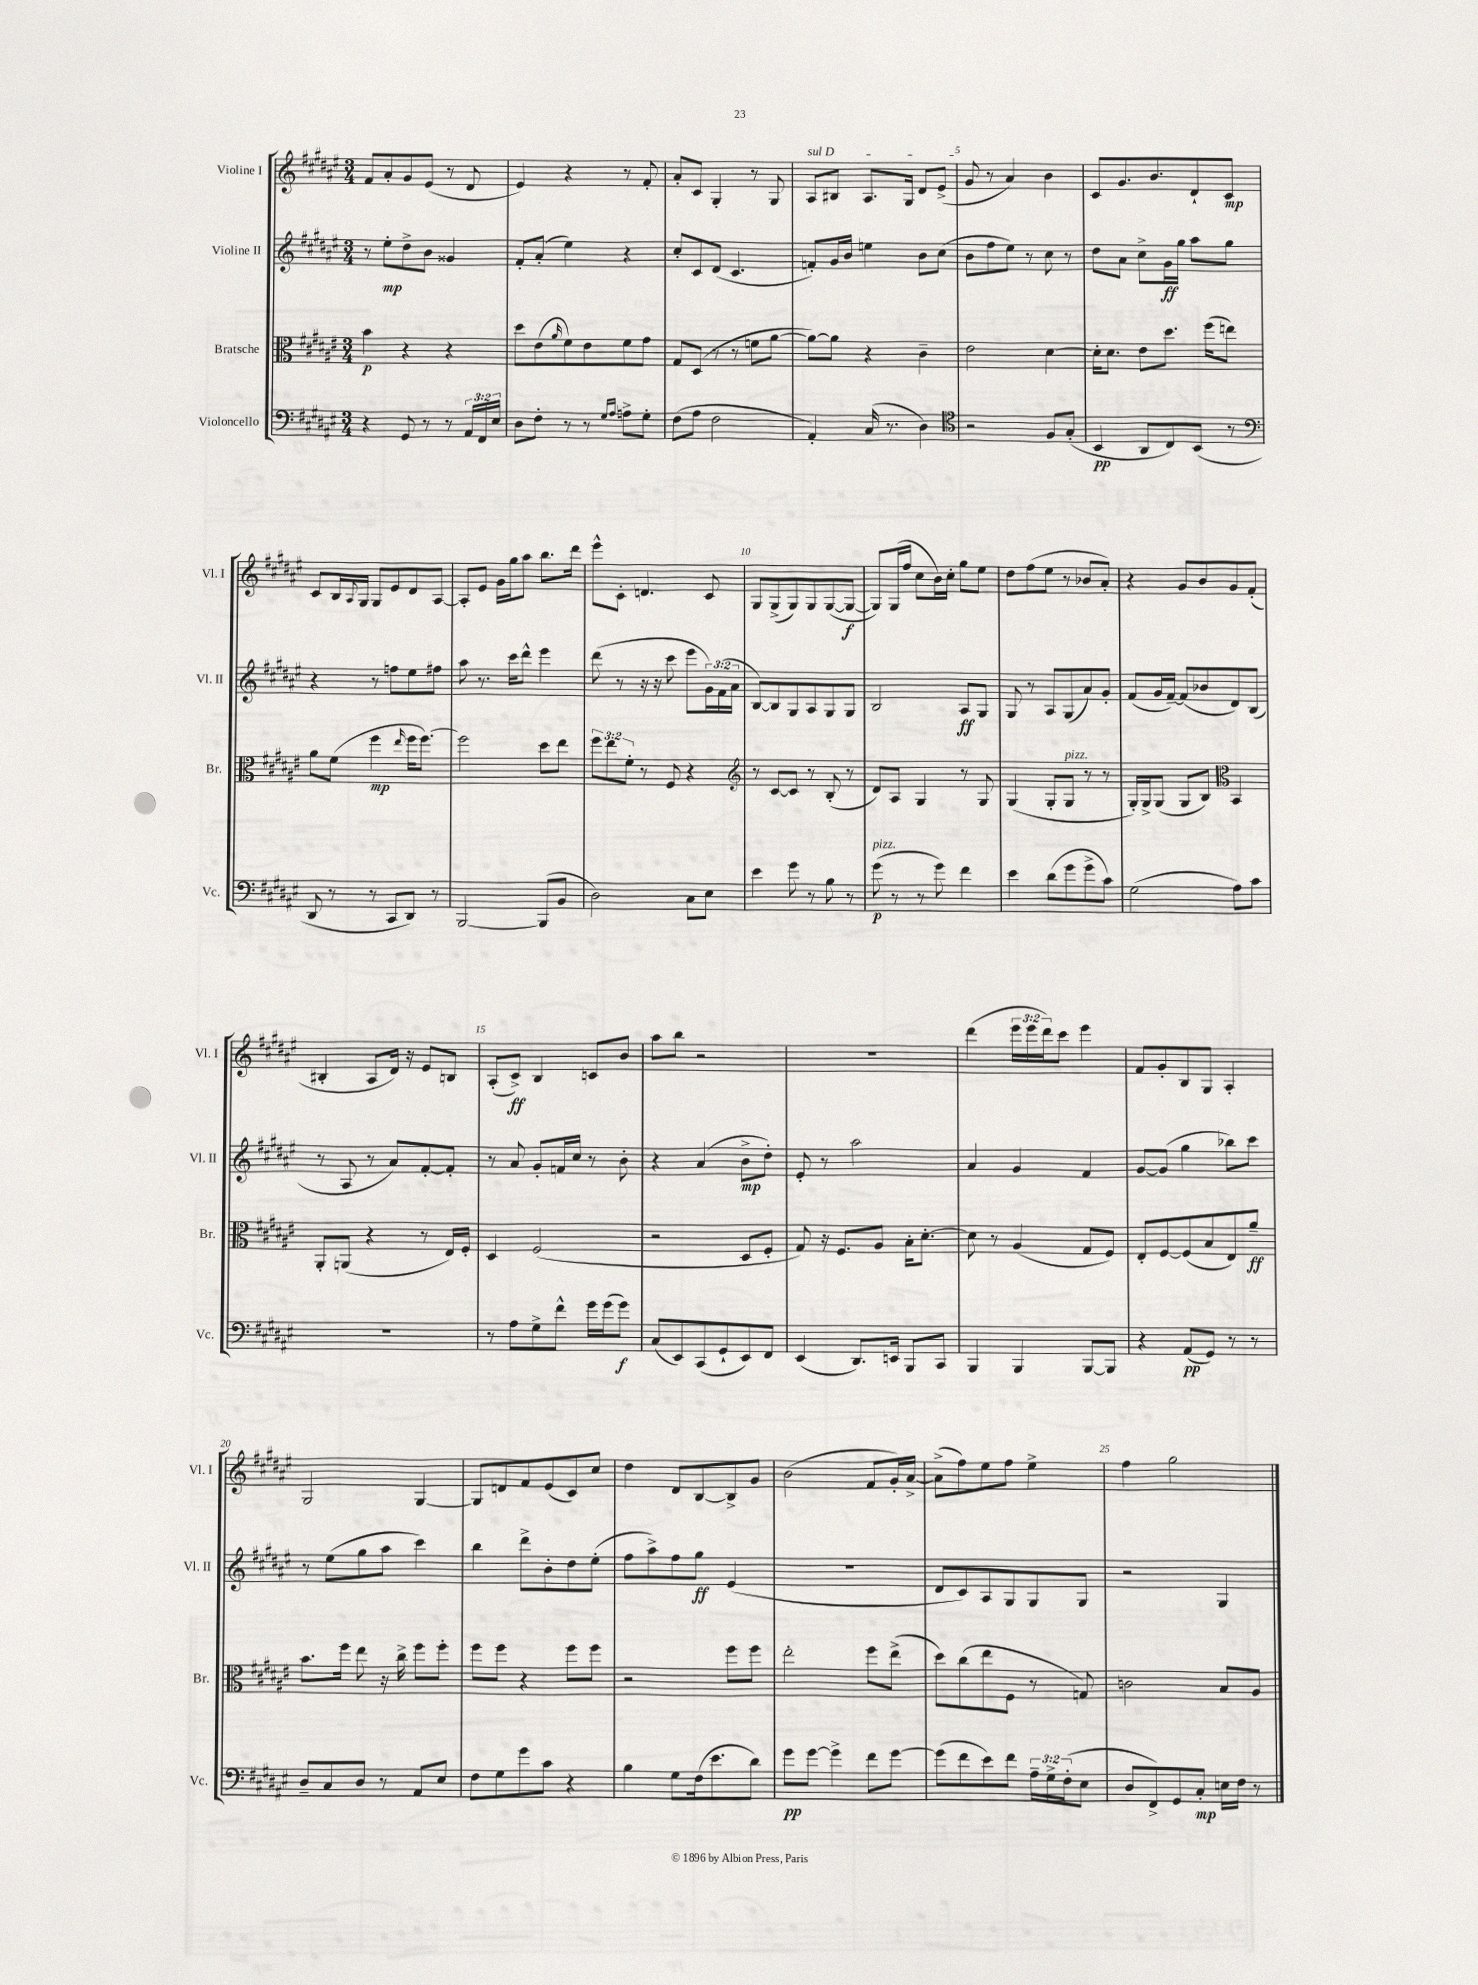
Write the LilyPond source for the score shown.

<<
\new StaffGroup <<
\new Staff = "s0" \with { instrumentName = "Violine I" shortInstrumentName = "Vl. I" } {
    \clef treble \key fis \major \numericTimeSignature \time 3/4 \override Staff.TupletNumber.text = #tuplet-number::calc-fraction-text
    fis'8 ais'8-. gis'8 eis'8( r8 dis'8 |
    eis'4) r4 r8 fis'8-. |
    ais'8-. cis'8 gis4-. r8 gis8 |
    \once \override TextSpanner.bound-details.left.text = \markup { \italic "sul D" } ais8\startTextSpan bis8 ais8. gis16 dis'8 eis'8->( |
    gis'8\stopTextSpan r8 ais'4) b'4 |
    cis'8 gis'8. b'8. dis'8-! cis'8\mp |
    cis'8 b16 \appoggiatura { ais8 } gis16 gis8 eis'8 dis'8 ais8~ |
    ais8-. eis'8 gis'16 gis''16 ais''8 b''8. dis'''16 |
    eis'''8-^ cis'8-. d'4. cis'8 |
    gis8 gis8->( gis8) gis8 gis8~( gis8~\f |
    gis8) gis16( fis''16 cis''8 b'16) cis''16-. gis''8 eis''8 |
    dis''8 fis''8( eis''8 r8 bes'8 ais'8-.) |
    r4 gis'8 b'8 gis'8 fis'8-.( |
    bis4-. ais8 dis'16) r16 eis'8 b8 |
    ais8-.( cis'8->\ff) b4 c'8 b'8 |
    ais''8 b''8 r2 |
    R2. |
    dis'''4( \tuplet 3/2 { eis'''16 eis'''16 dis'''16) } cis'''8 eis'''4 |
    fis'8 gis'8-. b8 gis8 ais4-. |
    gis2 gis4~ |
    gis8 d'8 fis'8 eis'8( cis'8) cis''8 |
    dis''4 dis'8 b8~ b8-> gis'8 |
    b'2( fis'8 gis'16-.) ais'16~-> |
    ais'8->( fis''8) eis''8 fis''8 eis''4-> |
    fis''4 gis''2 \bar "|." |
}
\new Staff = "s1" \with { instrumentName = "Violine II" shortInstrumentName = "Vl. II" } {
    \clef treble \key fis \major \numericTimeSignature \time 3/4 \override Staff.TupletNumber.text = #tuplet-number::calc-fraction-text
    r8 eis''8-.\mp dis''8-> b'8 gisis'4 |
    fis'8-. ais'8-.( eis''4) r4 |
    cis''8-. cis'8 dis'8( cis'4. |
    f'8-.) gis'16 b'16 e''4 b'8 cis''8( |
    b'8 fis''8 eis''8) r8 cis''8 r8 |
    dis''8 ais'8 cis''8-> gis'16\ff gis''16 ais''8 gis''8 |
    r4 r8 f''8 eis''8 fis''8 |
    ais''8 r8. cis'''16 dis'''8-^ eis'''4 |
    dis'''8( r8 r16 r16 cis'''8 eis'''8 \tuplet 3/2 { gis'16) fis'16( ais'16 } |
    b8~) b8 gis8 ais8 gis8 gis8 |
    b2 ais8\ff gis8 |
    gis8 r8 ais8 gis8( ais'8) gis'8-. |
    fis'8( gis'16 fis'16~--) fis'8( bes'8 dis'8) b8( |
    r8 ais8 r8 ais'8) fis'8~-. fis'8-. |
    r8 ais'8 gis'8-. f'16 cis''16 r8 b'8-. |
    r4 ais'4( b'8->\mp dis''8-.) |
    eis'8-. r8 ais''2 |
    ais'4 gis'4 fis'4 |
    gis'8~ gis'8( gis''4 bes''8) cis'''8 |
    r8 eis''8( gis''8 ais''8 cis'''4) |
    b''4 dis'''8-> b'8-. dis''8 eis''8-.( |
    fis''8 ais''8->) fis''8 gis''8\ff eis'4( |
    R2. |
    dis'8 cis'8) ais8 gis8 gis8 gis8 |
    r2 gis4 \bar "|." |
}
\new Staff = "s2" \with { instrumentName = "Bratsche" shortInstrumentName = "Br." } {
    \clef alto \key fis \major \numericTimeSignature \time 3/4 \override Staff.TupletNumber.text = #tuplet-number::calc-fraction-text
    b'4\p r4 r4 |
    dis''8 eis'8( \grace { ais'16 } fis'8) eis'8 fis'8 gis'8 |
    gis8 dis8( r8 r8 f'8 ais'8~ |
    ais'8~) ais'8 r4 cis'4-- |
    eis'2 dis'4~ |
    dis'16-. dis'8. eis'8 dis''8. fis''16( e''8) |
    ais'8 fis'8( fis''4\mp \grace { eis''16 } fis''16 fis''8.~) |
    fis''2 dis''8 eis''8 |
    \tuplet 3/2 { fis''8 eis''8 fis'8-. } r8 fis8 r4 |
    \clef treble r8 cis'8~ cis'8 r8 b8-.( r8 |
    dis'8) ais8 gis4 r8 gis8 |
    gis4( gis8-. gis8^\markup { \italic "pizz." } r8 r8 |
    gis16-.) gis16-> gis8( gis8 b8) \clef alto b,4 |
    ais,8-. a,8( r4 r8 eis16) fis16-. |
    dis4 fis2( |
    r2 dis8 fis8-. |
    gis8) r16 fis8. ais8 b16-. dis'8.~-. |
    dis'8 r8 ais4( gis8 fis8) |
    eis8-. fis8~ fis8( b8 eis8) ais'8--\ff |
    b'8. fis''16 eis''8 r16 cis''16-> fis''8 fis''8-. |
    fis''8 fis''8 r4 fis''8 fis''8 |
    r2 fis''8 fis''8 |
    eis''2-. fis''8 eis''8->( |
    dis''8) cis''8( eis''8 fis8 r8 g8) |
    c'2 b8 ais8 \bar "|." |
}
\new Staff = "s3" \with { instrumentName = "Violoncello" shortInstrumentName = "Vc." } {
    \clef bass \key fis \major \numericTimeSignature \time 3/4 \override Staff.TupletNumber.text = #tuplet-number::calc-fraction-text
    r4 gis,8 r8 r8 \tuplet 3/2 { ais,16 fis,16 eis16 } |
    dis8 fis8-. r8 r8 \grace { gis16 ais16 } a8-> gis8-. |
    fis8( ais8 fis2 |
    ais,4-.) cis16( r8. dis4) |
    \clef tenor r2 fis8 gis8-.( |
    b,4\pp ais,8 cis8) b,8( r8 |
    \clef bass dis,8 r8 r8 cis,8 dis,8) r8 |
    b,,2~ b,,8( b,8 |
    dis2) cis8 eis8 |
    eis'4 gis'8 r8 b8 r8 |
    gis'8\p^\markup { \italic "pizz." }( r8 r8 gis'8) fis'4 |
    eis'4 dis'8( gis'8 gis'8-> cis'8) |
    gis2( ais8) cis'8 |
    R2. |
    r8 ais8 gis8-> fis'8-^ gis'16 gis'16( gis'8\f) |
    cis8( eis,8) cis,8( gis,8-! eis,8) fis,8 |
    eis,4( dis,8.) e,16 b,,8 cis,8 |
    b,,4 b,,4 b,,8~ b,,8 |
    r4 ais,8\pp( gis,8) r8 r8 |
    dis8-- cis8 dis8 r8 ais,8 eis8 |
    fis8 gis8 gis'8 cis'8 r4 |
    b4 gis8 fis16( eis'8. dis'8) |
    gis'8\pp gis'8~ gis'4-> fis'8 gis'8~ |
    gis'8( fis'8 eis'8) fis'8 \tuplet 3/2 { ais16-- gis16-> fis16-.( } eis8 |
    dis8 fis,8->) gis,8 cis8-.\mp e16 fis16 r8 \bar "|." |
}
>>
>>
\layout { \context { \Score \override BarNumber.break-visibility = ##(#f #t #t) barNumberVisibility = #(every-nth-bar-number-visible 5) } }
